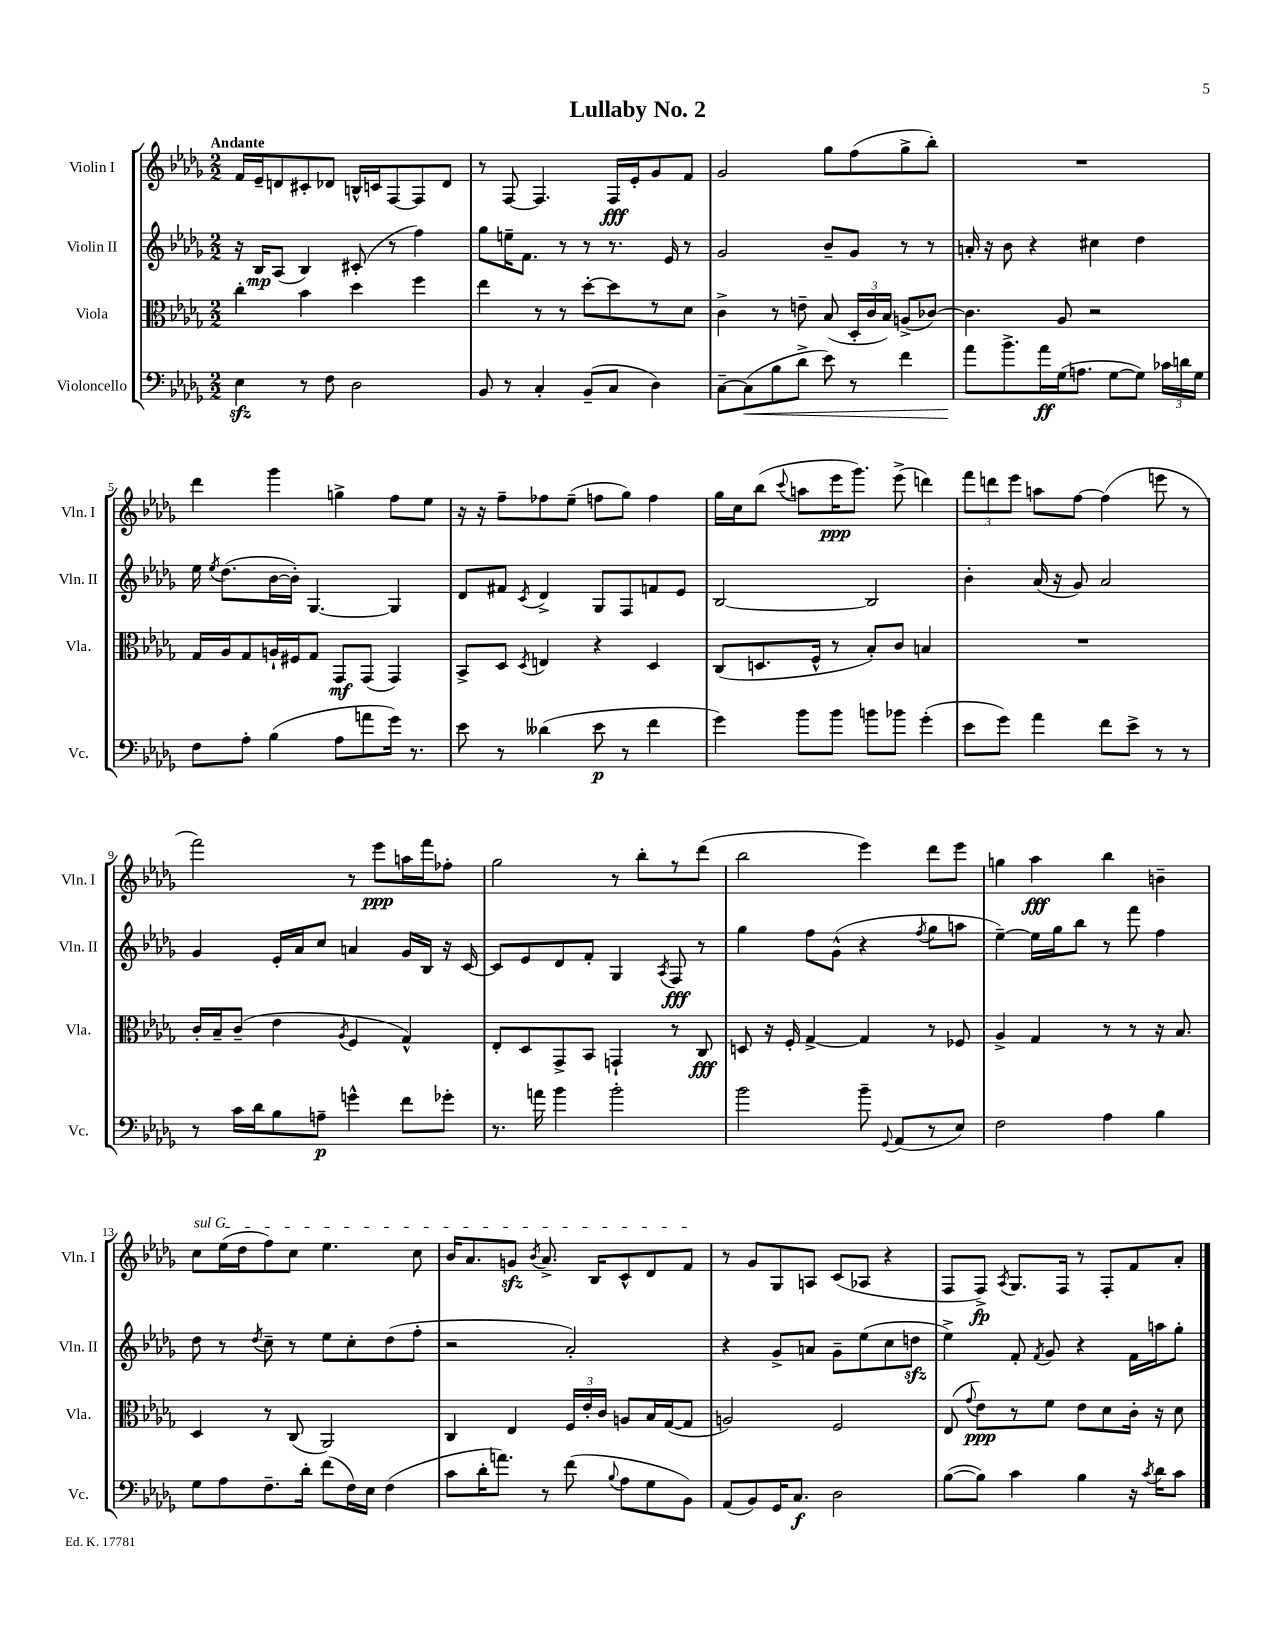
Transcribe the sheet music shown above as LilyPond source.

\header { title = "Lullaby No. 2" }
<<
\new StaffGroup <<
\new Staff = "s0" \with { instrumentName = "Violin I" shortInstrumentName = "Vln. I" } {
    \clef treble \key des \major \numericTimeSignature \time 2/2 \tempo "Andante"
    \autoBeamOff f'16[ ees'16-- d'8 cis'8-. des'8] b16[-^ c'16 f8~ f8 des'8] |
    r8 f8~ f4. f16[\fff ees'16-. ges'8 f'8] |
    ges'2 ges''8[ f''8( ges''8-> bes''8]-.) |
    R1 |
    des'''4 ges'''4 g''4-> f''8[ ees''8] |
    r16 r16 f''8[-- fes''8 ees''8]--( f''8[ ges''8]) f''4 |
    ges''16[ c''16 bes''8]( \appoggiatura { c'''8 } a''8[ ees'''16\ppp ges'''8.]) ees'''8->( d'''4) |
    \tuplet 3/2 { f'''8[ d'''8 ees'''8] } a''8[ f''8]~ f''4( e'''8 r8 |
    f'''2) r8 ees'''8[\ppp a''16 f'''16 fes''8]-. |
    ges''2 r8 bes''8[-. r8 des'''8]( |
    bes''2 ees'''4) des'''8[ ees'''8] |
    g''4 aes''4\fff bes''4 b'4-- |
    \once \override TextSpanner.bound-details.left.text = \markup { \italic "sul G" } c''8[\startTextSpan ees''16( des''16 f''8) c''8] ees''4. c''8 |
    bes'16[ aes'8. g'8]\sfz \acciaccatura { bes'8 } aes'8.-> bes16[ c'8-^ des'8 f'8]\stopTextSpan |
    r8 ges'8[ ges8 a8] c'8[( aes8] r4 |
    f8[ f8]->\fp) \acciaccatura { aes8 } ges8.[ f16] r8 f8[-. f'8 aes'8]-. \bar "|." |
}
\new Staff = "s1" \with { instrumentName = "Violin II" shortInstrumentName = "Vln. II" } {
    \clef treble \key des \major \numericTimeSignature \time 2/2
    \autoBeamOff r16 bes16[\mp aes8]( bes4) cis'8-.( r8 f''4) |
    ges''8[ e''16-- f'8.] r8 r8 r8. ees'16 r8 |
    ges'2 bes'8[-- ges'8] r8 r8 |
    a'16-. r16 bes'8 r4 cis''4 des''4 |
    ees''16 \acciaccatura { ees''8 } des''8.[( bes'16~ bes'16]-.) ges4.~ ges4 |
    des'8[ fis'8] \acciaccatura { c'8 } des'4-> ges8[ f8 f'8 ees'8] |
    bes2~ bes2 |
    bes'4-. aes'16( r16 ges'8) aes'2 |
    ges'4 ees'16[-. aes'16 c''8] a'4 ges'16[ bes16] r16 c'16~ |
    c'8[ ees'8 des'8 f'8]-. ges4 \acciaccatura { aes8 } f8\fff r8 |
    ges''4 f''8[ ges'8]-^( r4 \acciaccatura { f''8 } ges''8[ a''8] |
    ees''4~--) ees''16[ ges''16 bes''8] r8 f'''8 f''4 |
    des''8 r8 \acciaccatura { des''8 } c''8-- r8 ees''8[ c''8-. des''8( f''8]-. |
    r2 aes'2-.) |
    r4 ges'8[-> a'8] ges'8[-- ees''8( c''8 d''8]\sfz |
    ees''4->) f'8-. \acciaccatura { f'8 } ges'8 r4 f'16[ a''16 ges''8]-. \bar "|." |
}
\new Staff = "s2" \with { instrumentName = "Viola" shortInstrumentName = "Vla." } {
    \clef alto \key des \major \numericTimeSignature \time 2/2
    \autoBeamOff c''4-. bes'4 des''4 f''4 |
    ees''4 r8 r8 des''8[~-. des''8 r8 des'8] |
    c'4-> r8 e'8-- bes8( \tuplet 3/2 { des16[-. c'16 bes16]) } a8[->( ces'8]~) |
    ces'4. aes8 r2 |
    ges16[ aes16 ges8 a16-! fis16 ges8] ges,8[\mf ges,8]( ges,4) |
    bes,8[-> des8] \acciaccatura { des8 } e4 r4 des4 |
    c8[( d8. f16]-^ r8 bes8[-.) c'8] b4 |
    R1 |
    c'16[-. bes16-- c'8]--( ees'4 \acciaccatura { aes8 } f4 ges4-^) |
    ees8[-. des8 ges,8-> bes,8] g,4-! r8 c8\fff |
    d8 r16 f16-. ges4~-> ges4 r8 fes8 |
    aes4-> ges4 r8 r8 r16 bes8. |
    des4 r8 c8( aes,2) |
    c4 ees4 \tuplet 3/2 { f16[ ees'16-. c'16] } a8[ bes16 ges16~( ges8] |
    a2) f2 |
    ees8( \appoggiatura { ges'8 } ees'8[\ppp) r8 f'8] ees'8[ des'8 c'16]-. r16 des'8 \bar "|." |
}
\new Staff = "s3" \with { instrumentName = "Violoncello" shortInstrumentName = "Vc." } {
    \clef bass \key des \major \numericTimeSignature \time 2/2
    \autoBeamOff ees4\sfz r8 f8 des2 |
    bes,8 r8 c4-. bes,8[--( c8] des4) |
    c8[~-- c8\<( bes8 des'8]-> ees'8) r8 f'4 |
    aes'8[\! bes'8.-> aes'16\ff ges16( a8.] ges8[~ ges8]) \tuplet 3/2 { ces'16[ d'16 ges16] } |
    f8[ aes8]-. bes4( aes8[ a'8 ges'16]) r8. |
    ees'8 r8 deses'4( ees'8\p r8 f'4 |
    ges'4) bes'8[ bes'8] b'8[ bes'8] ges'4-.( |
    ees'8[ ges'8]) aes'4 f'8[ ees'8]-> r8 r8 |
    r8 c'16[ des'16 bes8 a8]--\p g'4-^ f'8[ ges'8]-. |
    r8. a'16 bes'4 bes'2-. |
    bes'2 bes'8-- \appoggiatura { ges,8 } aes,8[( r8 ees8]) |
    f2 aes4 bes4 |
    ges8[ aes8 f8.-- des'16]-. f'8[( f16) ees16] f4( |
    c'8[ des'16-. a'8.]) r8 f'8( \appoggiatura { bes8 } aes8[ ges8 bes,8]) |
    aes,8[( bes,8) ges,16 c8.]\f des2 |
    bes8[~( bes8]) c'4 bes4 r16 \acciaccatura { c'8 } des'16[ c'8] \bar "|." |
}
>>
>>
